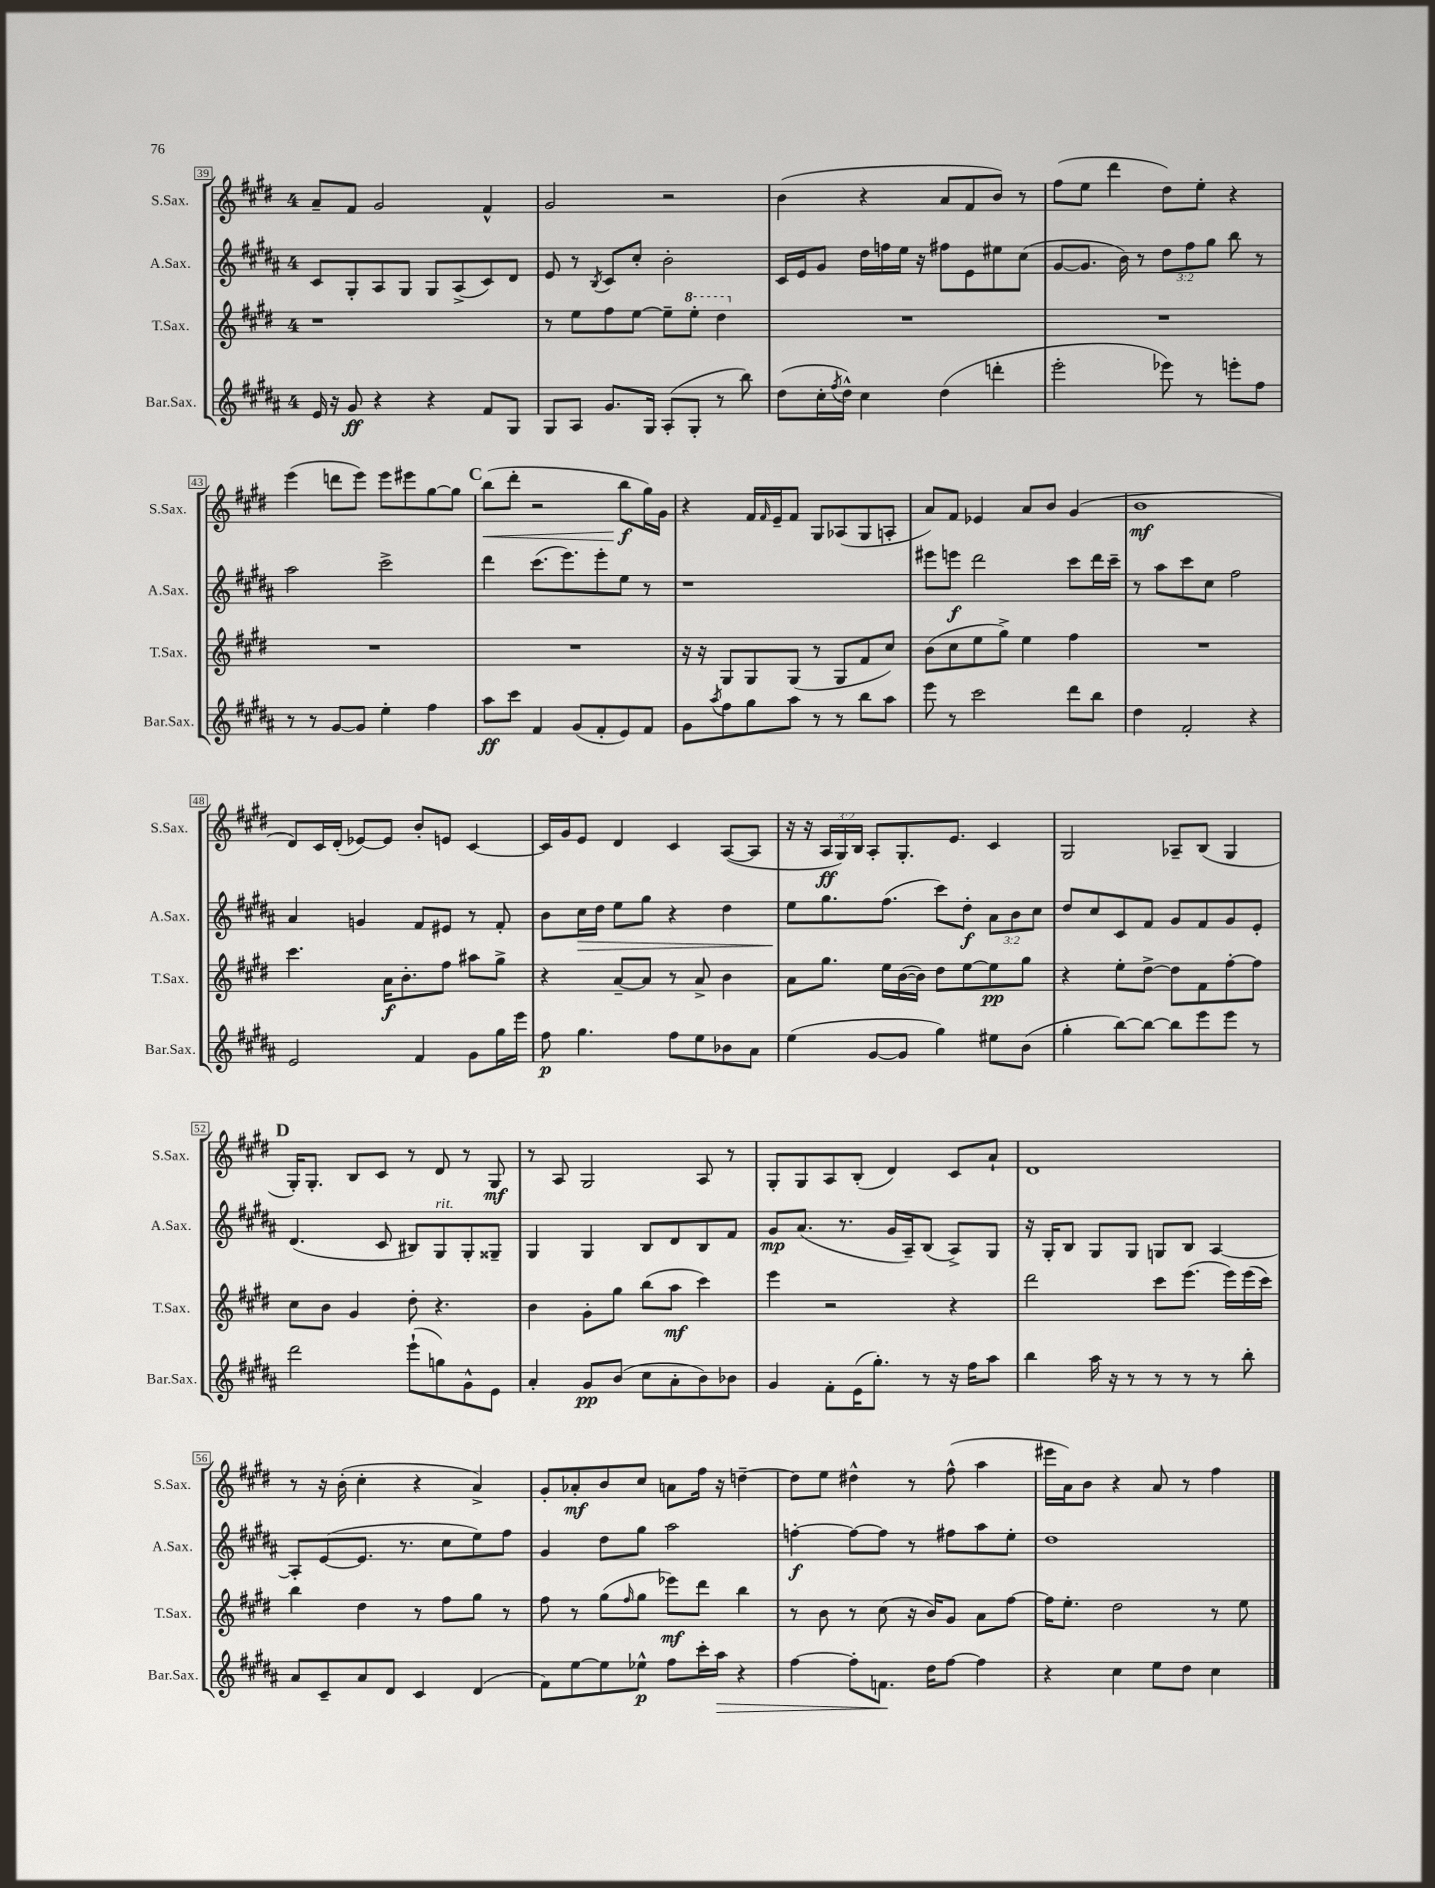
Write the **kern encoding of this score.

**kern	**dynam	**kern	**dynam	**kern	**dynam	**kern	**dynam
*part4	*part4	*part3	*part3	*part2	*part2	*part1	*part1
*staff4	*staff4	*staff3	*staff3	*staff2	*staff2	*staff1	*staff1
*I"Bar.Sax.	*	*I"T.Sax.	*	*I"A.Sax.	*	*I"S.Sax.	*
*I'Bar.Sax.	*	*I'T.Sax.	*	*I'A.Sax.	*	*I'S.Sax.	*
*clefG2	*	*clefG2	*	*clefG2	*	*clefG2	*
*k[f#c#g#d#a#]	*	*k[f#c#g#d#]	*	*k[f#c#g#d#a#]	*	*k[f#c#g#d#]	*
*M4/4	*	*M4/4	*	*M4/4	*	*M4/4	*
=39	=39	=39	=39	=39	=39	=39	=39
16e/	.	1r	.	8c#/L	.	8a~/L	.
16r	.	.	.	.	.	.	.
8g#/	ff	.	.	8G#'/	.	8f#/J	.
4r	.	.	.	8A#/	.	2g#/	.
.	.	.	.	8G#/J	.	.	.
4r	.	.	.	8G#/L	.	.	.
.	.	.	.	(8A#^/	.	.	.
8f#/L	.	.	.	8c#/)	.	4f#^^/	.
8G#/J	.	.	.	8d#/J	.	.	.
=40	=40	=40	=40	=40	=40	=40	=40
8G#/L	.	8r	.	8e/	.	2g#/	.
8A#/J	.	8ee\L	.	8r	.	.	.
.	.	.	.	8qB/	.	.	.
8.g#/L	.	8ff#\	.	8c#/L	.	.	.
.	.	[8ee\J	.	8cc#'/J	.	.	.
16G#/Jk	.	.	.	.	.	.	.
(8A#'/L	.	8ee~\L]	.	2b'\	.	2r	.
*	*	*8va	*	*	*	*	*
8G#'/J	.	8eee'\J	.	.	.	.	.
8r	.	4ddd#\	.	.	.	.	.
8bb\)	.	.	.	.	.	.	.
=41	=41	=41	=41	=41	=41	=41	=41
*	*	*X8va	*	*	*	*	*
(8dd#\L	.	1r	.	16c#/LL	.	(4b\	.
.	.	.	.	16e/J	.	.	.
16cc#'\L	.	.	.	8g#/J	.	.	.
8qff#/	.	.	.	.	.	.	.
16dd#^^\JJ)	.	.	.	.	.	.	.
4cc#\	.	.	.	16dd#\LL	.	4r	.
.	.	.	.	16ffn\	.	.	.
.	.	.	.	16ee\JJ	.	.	.
.	.	.	.	16r	.	.	.
(4dd#\	.	.	.	8ff#X\L	.	8a/L	.
.	.	.	.	8e\	.	8f#/	.
4dddn'\	.	.	.	8ee#X\	.	8b/J)	.
.	.	.	.	(8cc#\J	.	8r	.
=42	=42	=42	=42	=42	=42	=42	=42
2eee'\	.	1r	.	[8g#/L	.	(8ff#\L	.
.	.	.	.	8.g#/J]	.	8ee\J	.
.	.	.	.	.	.	4ddd#\	.
.	.	.	.	16b\)	.	.	.
.	.	.	.	8r	.	.	.
8eee-X\)	.	.	.	12dd#\L	.	8dd#\L)	.
.	.	.	.	12ff#\	.	.	.
8r	.	.	.	.	.	8ee'\J	.
.	.	.	.	12gg#\J	.	.	.
8eeen'\L	.	.	.	8bb\	.	4r	.
8ff#\J	.	.	.	8r	.	.	.
!!LO:LB:g=z
=43	=43	=43	=43	=43	=43	=43	=43
8r	.	1r	.	2aa#\	.	(4eee\	.
8r	.	.	.	.	.	.	.
[8g#/L	.	.	.	.	.	8dddn\L	.
8g#/J]	.	.	.	.	.	8eee\J)	.
4ee'\	.	.	.	2ccc#^\	.	8eee\L	.
.	.	.	.	.	.	8eee#X\	.
4ff#\	.	.	.	.	.	[8gg#\	.
.	.	.	.	.	.	8gg#\J]	.
!!LO:REH:place=s1:t=C
=44	=44	=44	=44	=44	=44	=44	=44
!	!	!	!	!	!	!	!LO:HP:b
8aa#\L	ff	1r	.	4ddd#\	.	(8bb\L	<
8ccc#\J	.	.	.	.	.	8ddd#'\J	.
4f#/	.	.	.	(8.ccc#\L	.	2r	.
.	.	.	.	8.eee\)	.	.	.
(8g#/L	.	.	.	.	.	.	.
8f#'/	.	.	.	8eee'\	.	.	.
8e/)	.	.	.	8ee\J	.	8bb\L	f
8f#/J	.	.	.	8r	.	16gg#\L)	[
.	.	.	.	.	.	16g#\JJ	.
=45	=45	=45	=45	=45	=45	=45	=45
8g#\L	.	16r	.	1r	.	4r	.
.	.	16r	.	.	.	.	.
8qaa#/	.	.	.	.	.	.	.
8ff#\	.	8G#/L	.	.	.	.	.
8gg#\	.	8G#/	.	.	.	16f#/LL	.
.	.	.	.	.	.	16qqf#/	.
.	.	.	.	.	.	16e~/J	.
8aa#\J	.	(8G#/J	.	.	.	8f#/J	.
8r	.	8r	.	.	.	8G#/L	.
8r	.	8G#/L	.	.	.	(8A-X/	.
8bb\L	.	8f#/	.	.	.	8G#/	.
8aa#\J	.	8cc#/J)	.	.	.	8An'/J	.
=46	=46	=46	=46	=46	=46	=46	=46
8eee\	.	(8b\L	.	8eee#X\L	.	8a/L)	.
8r	.	8cc#\	.	8eeen\J	f	8f#/J	.
2ccc#\	.	8ee\	.	2ddd#\	.	4e-X/	.
.	.	8gg#^\J)	.	.	.	.	.
.	.	4ee\	.	.	.	8a/L	.
.	.	.	.	.	.	8b/J	.
8ddd#\L	.	4ff#\	.	8ccc#\L	.	(4g#/	.
8bb\J	.	.	.	16ddd#\L	.	.	.
.	.	.	.	16ccc#~\JJ	.	.	.
=47	=47	=47	=47	=47	=47	=47	=47
4dd#\	.	1r	.	8r	.	1b	mf
.	.	.	.	8aa#\L	.	.	.
2f#'/	.	.	.	8ccc#\	.	.	.
.	.	.	.	8cc#\J	.	.	.
.	.	.	.	2ff#\	.	.	.
4r	.	.	.	.	.	.	.
!!LO:LB:g=z
=48	=48	=48	=48	=48	=48	=48	=48
2e/	.	4.ccc#\	.	4a#/	.	8d#/L)	.
.	.	.	.	.	.	16c#/L	.
.	.	.	.	.	.	(16d#'/JJ	.
.	.	.	.	4gn/	.	[8e-X/L)	.
.	.	16a\KL	f	.	.	8e-/J]	.
.	.	8.b'\	.	.	.	.	.
4f#/	.	.	.	8f#/L	.	8b'/L	.
.	.	8ff#\J	.	8e#X/J	.	8en/J	.
8g#\L	.	8aa#X\L	.	8r	.	[4c#/	.
16gg#\L	.	8gg#^\J	.	8f#'/	.	.	.
16eee\JJ	.	.	.	.	.	.	.
=49	=49	=49	=49	=49	=49	=49	=49
8ff#\	p	4r	.	8b\L	.	16c#/LL]	.
.	.	.	.	.	.	16g#/J	.
!	!	!	!	!	!LO:HP:b	!	!
4.gg#\	.	.	.	16cc#\L	>	8e/J	.
.	.	.	.	16dd#\JJ	.	.	.
.	.	[8a~/L	.	8ee\L	.	4d#/	.
.	.	8a/J]	.	8gg#\J	.	.	.
8ff#\L	.	8r	.	4r	.	4c#/	.
8ee\	.	8a^/	.	.	.	.	.
8b-X\	.	4b\	.	4dd#\	.	([8A/L	.
8a#\J	.	.	.	.	.	8A/J]	.
=50	=50	=50	=50	=50	=50	=50	=50
(4ee\	.	8a\L	.	8ee\L	.	16r	.
.	.	.	.	.	.	16r	.
.	.	8.gg#\J	.	8.gg#\	]	24A/LL	ff
.	.	.	.	.	.	24G#/)	.
.	.	.	.	.	.	24B/JJ	.
[8g#/L	.	.	.	.	.	8A'/L	.
.	.	16ee\LL	.	(8.ff#\J	.	.	.
8g#/J]	.	([16b\	.	.	.	8.G#'/	.
.	.	16b\JJ])	.	.	.	.	.
4gg#\)	.	8dd#\L	.	8ccc#\L)	.	.	.
.	.	.	.	.	.	8.e/J	.
.	.	[8ee\	.	8dd#'\J	f	.	.
8ee#X\L	.	8ee\]	pp	12a#\L	.	4c#/	.
.	.	.	.	12b\	.	.	.
(8b\J	.	8gg#\J	.	.	.	.	.
.	.	.	.	12cc#\J	.	.	.
=51	=51	=51	=51	=51	=51	=51	=51
4gg#'\	.	4r	.	8dd#/L	.	2G#/	.
.	.	.	.	8cc#/	.	.	.
[8bb\L)	.	8ee'\L	.	8c#/	.	.	.
8bb\J_	.	[8dd#^\J	.	8f#/J	.	.	.
8bb\L]	.	8dd#\L]	.	8g#/L	.	8A-X~/L	.
8eee\	.	8f#\	.	8f#/	.	(8B/J	.
8eee\J	.	[8ff#'\	.	8g#/	.	4G#/	.
8r	.	8ff#\J]	.	8e'/J	.	.	.
!!LO:LB:g=z
!!LO:REH:place=s1:t=D
=52	=52	=52	=52	=52	=52	=52	=52
2ddd#\	.	8cc#\L	.	(4.d#/	.	16G#'/KL)	.
.	.	.	.	.	.	8.G#'/J	.
.	.	8b\J	.	.	.	.	.
.	.	4g#/	.	.	.	8B/L	.
.	.	.	.	8c#/	.	8c#/J	.
(8eee`\L	.	8dd#'\	.	8B#X/L)	.	8r	.
!	!	!	!	!LO:TX:a:i:t=rit.	!	!	!
8ggn\)	.	4.r	.	8G#/	.	8d#/	.
8g#^^\	.	.	.	8G#'/	.	8r	.
8e\J	.	.	.	8G##X~/J	.	8G#/	mf
=53	=53	=53	=53	=53	=53	=53	=53
4a#'/	.	4b\	.	4G#/	.	8r	.
.	.	.	.	.	.	8A/	.
8g#/L	pp	8g#'\L	.	4G#/	.	2G#/	.
(8b/J	.	8gg#\J	.	.	.	.	.
8cc#\L	.	(8bb\L	.	8B/L	.	.	.
8a#'\	.	8aa\J	mf	8d#/	.	.	.
8b\)	.	4ccc#\)	.	8B/	.	8A/	.
8b-X\J	.	.	.	8f#/J	.	8r	.
=54	=54	=54	=54	=54	=54	=54	=54
4g#/	.	4eee\	.	8g#/L	mp	8G#'/L	.
.	.	.	.	(8.a#/J	.	8G#/	.
8f#'\L	.	2r	.	.	.	8A/	.
.	.	.	.	8.r	.	.	.
(16e\K	.	.	.	.	.	(8B'/J	.
8.gg#'\J)	.	.	.	.	.	.	.
.	.	.	.	16g#/LL	.	4d#/)	.
.	.	.	.	16A#~/J)	.	.	.
8r	.	.	.	(8B/J	.	.	.
16r	.	4r	.	8A#^/L)	.	8c#/L	.
16ff#\KL	.	.	.	.	.	.	.
8aa#\J	.	.	.	8G#/J	.	8a`/J	.
=55	=55	=55	=55	=55	=55	=55	=55
4bb\	.	2ddd#\	.	16r	.	1d#	.
.	.	.	.	16G#'/KL	.	.	.
.	.	.	.	8B/J	.	.	.
16aa#\	.	.	.	8G#/L	.	.	.
16r	.	.	.	.	.	.	.
8r	.	.	.	8G#/J	.	.	.
8r	.	8ccc#\L	.	8Gn/L	.	.	.
8r	.	(8.eee\J	.	8B/J	.	.	.
8r	.	.	.	[4A#/	.	.	.
.	.	16eee\LL)	.	.	.	.	.
8bb'\	.	(16eee\	.	.	.	.	.
.	.	16ccc#\JJ)	.	.	.	.	.
!!LO:LB:g=z
=56	=56	=56	=56	=56	=56	=56	=56
8a#/L	.	4bb\	.	8A#'/L]	.	8r	.
8c#~/	.	.	.	([8e/	.	16r	.
.	.	.	.	.	.	(16b'\	.
8a#/	.	4dd#\	.	8.e/J]	.	4cc#'\	.
8d#/J	.	.	.	.	.	.	.
.	.	.	.	8.r	.	.	.
4c#/	.	8r	.	.	.	4r	.
.	.	8ff#\L	.	8cc#\L	.	.	.
(4d#/	.	8gg#\J	.	8ee\)	.	4a^/)	.
.	.	8r	.	8ff#\J	.	.	.
=57	=57	=57	=57	=57	=57	=57	=57
8f#\L)	.	8ff#\	.	4g#/	.	8g#'/L	.
[8ee\	.	8r	.	.	.	8a-X'/	mf
8ee\]	.	(8gg#\L	.	8dd#\L	.	8b/	.
.	.	16qqff#/	.	.	.	.	.
8ee-X^^\J	p	8gg#\J	.	8gg#\J	.	8cc#/J	.
8ff#\L	.	8eee-X\L)	mf	2aa#\	.	8an\L	.
16ccc#'\L	.	8ddd#\J	.	.	.	16ff#\Jk	.
!	!LO:HP:b	!	!	!	!	!	!
16aa#\JJ	>	.	.	.	.	16r	.
4r	.	4bb\	.	.	.	[4ddn~\	.
=58	=58	=58	=58	=58	=58	=58	=58
[4ff#\	.	8r	.	[4ffn'\	f	8dd\L]	.
.	.	8b\	.	.	.	8ee\J	.
8ff#'\L]	.	8r	.	8ff\L_	.	4dd#X^^\	.
8.fn\J	.	(8cc#\	.	8ff\J]	.	.	.
.	.	16r	.	8r	.	8r	.
16dd#\KL	]	16b/KL)	.	.	.	.	.
[8ff#\J	.	8g#/J	.	8ff#X\L	.	(8ff#^^\	.
4ff#\]	.	8a\L	.	8aa#\	.	4aa\	.
.	.	[8ff#\J	.	8ee'\J	.	.	.
=59	=59	=59	=59	=59	=59	=59	=59
4r	.	16ff#\KL]	.	1dd#	.	16eee#X\LL	.
.	.	8.ee'\J	.	.	.	16a\J)	.
.	.	.	.	.	.	8b\J	.
4cc#\	.	2dd#\	.	.	.	4r	.
8ee\L	.	.	.	.	.	8a/	.
8dd#\J	.	.	.	.	.	8r	.
4cc#\	.	8r	.	.	.	4ff#\	.
.	.	8ee\	.	.	.	.	.
==	==	==	==	==	==	==	==
*-	*-	*-	*-	*-	*-	*-	*-
